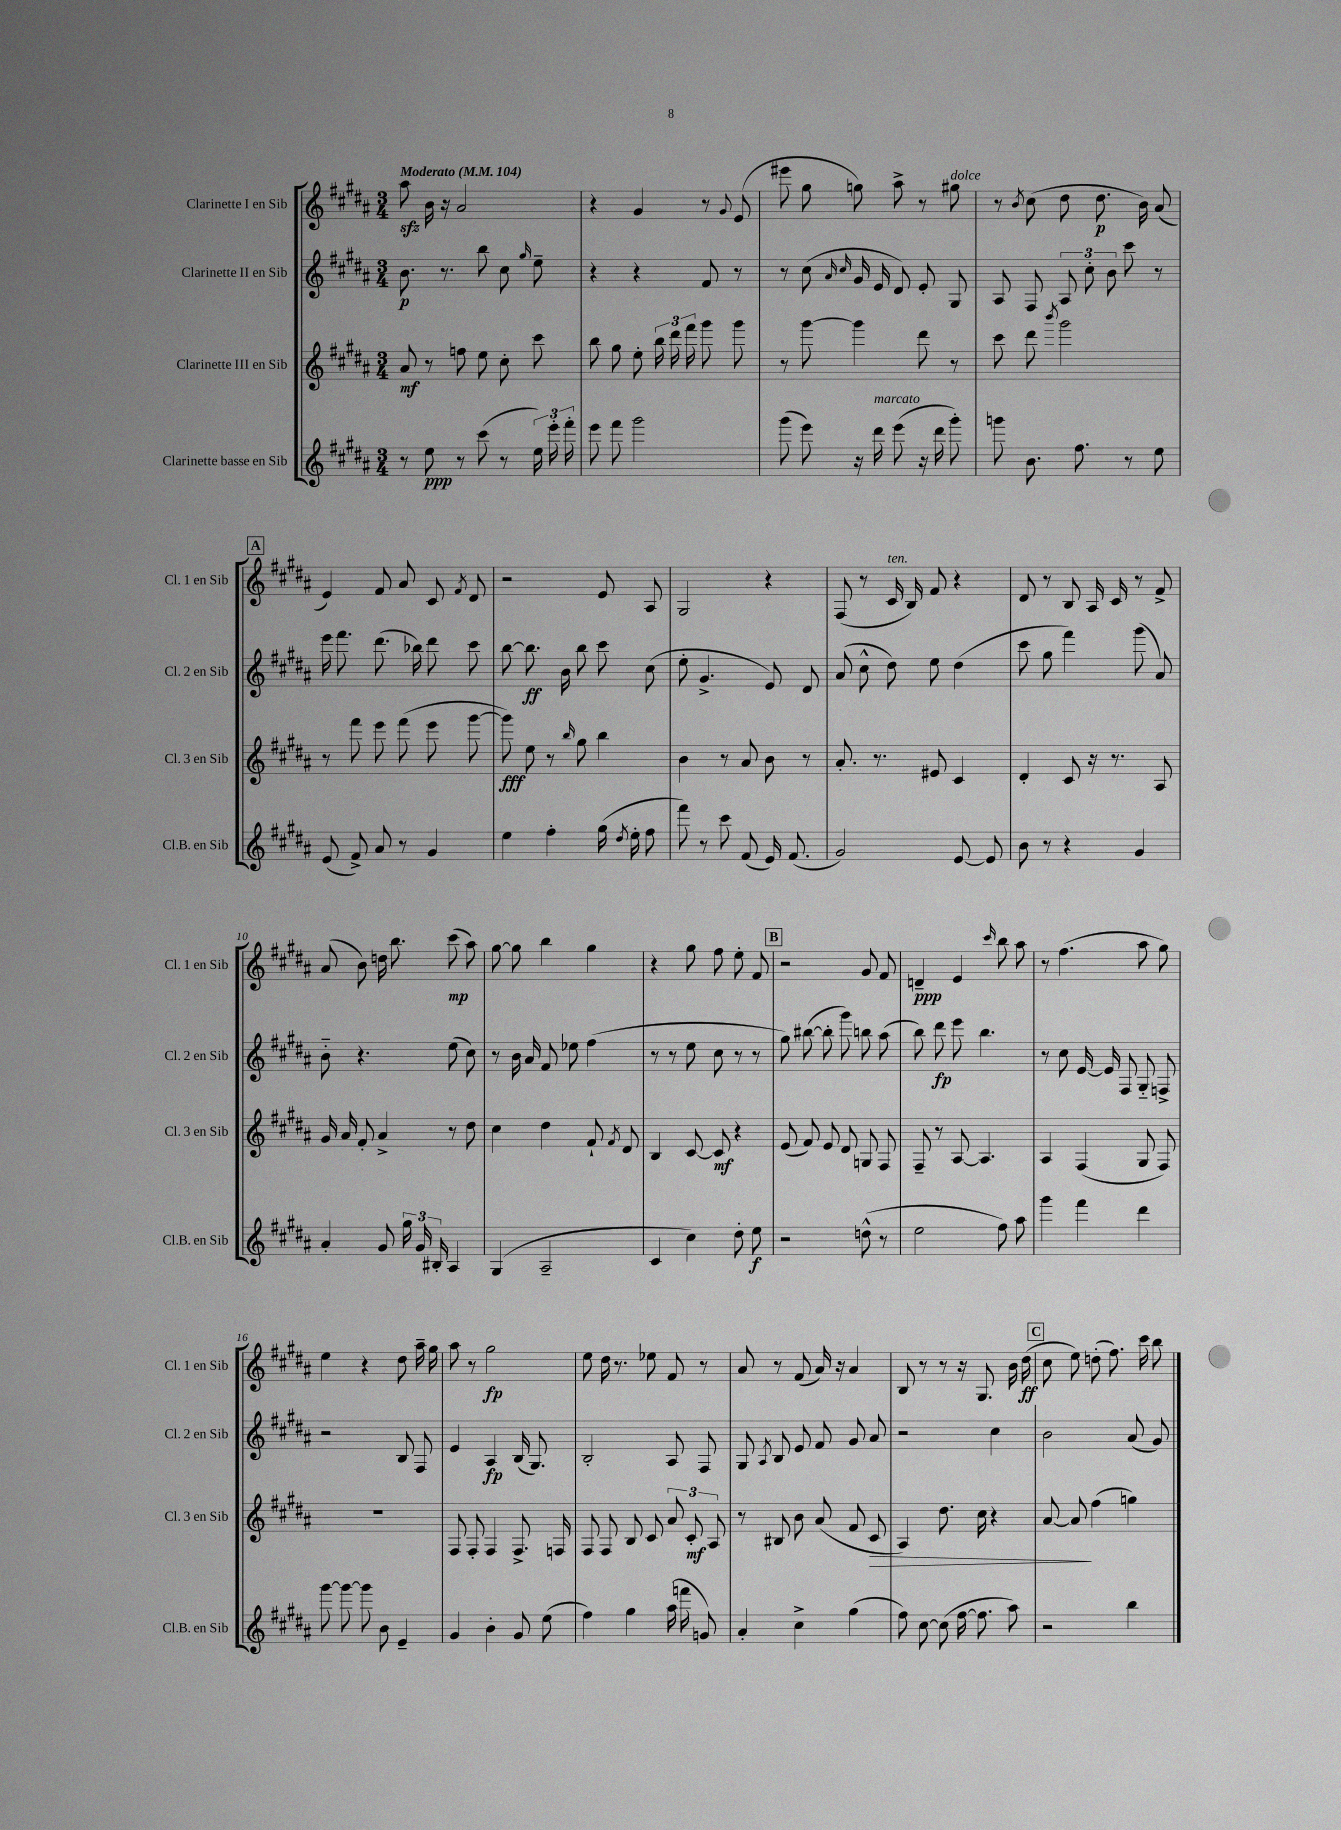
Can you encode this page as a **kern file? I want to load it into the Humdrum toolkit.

**kern	**dynam	**kern	**dynam	**kern	**dynam	**kern	**dynam
*part4	*part4	*part3	*part3	*part2	*part2	*part1	*part1
*staff4	*staff4	*staff3	*staff3	*staff2	*staff2	*staff1	*staff1
*I"Clarinette basse en Sib	*	*I"Clarinette III en Sib	*	*I"Clarinette II en Sib	*	*I"Clarinette I en Sib	*
*I'Cl.B. en Sib	*	*I'Cl. 3 en Sib	*	*I'Cl. 2 en Sib	*	*I'Cl. 1 en Sib	*
*clefG2	*	*clefG2	*	*clefG2	*	*clefG2	*
*k[f#c#g#d#a#]	*	*k[f#c#g#d#a#]	*	*k[f#c#g#d#a#]	*	*k[f#c#g#d#a#]	*
*M3/4	*	*M3/4	*	*M3/4	*	*M3/4	*
*MM104	*	*MM104	*	*MM104	*	*MM104	*
=1	=1	=1	=1	=1	=1	=1	=1
!	!	!	!	!	!	!LO:TX:a:B:t=Moderato	!
8r	.	8a#/	mf	8.b\	p	8aa#zz\	.
8ee\	ppp	8r	.	.	.	16b\	.
.	.	.	.	8.r	.	16r	.
8r	.	8ffn\	.	.	.	2a#/	.
(8ccc#\	.	8ee\	.	8bb\	.	.	.
8r	.	8cc#'\	.	8cc#\	.	.	.
.	.	.	.	16qqgg#/	.	.	.
24ee\)	.	8ccc#\	.	8ee~\	.	.	.
24eee'\	.	.	.	.	.	.	.
24fff#'\	.	.	.	.	.	.	.
=2	=2	=2	=2	=2	=2	=2	=2
8eee\	.	8bb\	.	4r	.	4r	.
8fff#\	.	8gg#\	.	.	.	.	.
2ggg#\	.	8ee'\	.	4r	.	4g#/	.
.	.	24bb\	.	.	.	.	.
.	.	24ddd#\	.	.	.	.	.
.	.	24fff#\	.	.	.	.	.
.	.	8ggg#\	.	8f#/	.	8r	.
.	.	.	.	.	.	8qqg#/	.
.	.	8ggg#\	.	8r	.	(8e/	.
=3	=3	=3	=3	=3	=3	=3	=3
(8ggg#\	.	8r	.	8r	.	8eee#X\	.
8eee\)	.	[8ggg#\	.	(8cc#\	.	8gg#\	.
.	.	.	.	16qqa#/	.	.	.
.	.	.	.	16qqcc#/	.	.	.
16r	.	4ggg#\]	.	16g#/	.	8ggn\)	.
!LO:TX:a:i:t=marcato	!	!	!	!	!	!	!
16ddd#\	.	.	.	16e/	.	.	.
(8eee\	.	.	.	8d#/)	.	8aa#^\	.
16r	.	8ddd#\	.	8e'/	.	8r	.
16ddd#\	.	.	.	.	.	.	.
!	!	!	!	!	!	!LO:TX:a:i:t=dolce	!
8ggg#'\)	.	8r	.	8G#/	.	8gg#X\	.
=4	=4	=4	=4	=4	=4	=4	=4
8gggn\	.	8ccc#\	.	8A#/	.	8r	.
.	.	.	.	.	.	8qb/	.
8.b\	.	8ddd#\	.	8F#/	.	(8cc#\	.
.	.	8qbbb/	.	.	.	.	.
.	.	2ggg#\	.	12A#/	.	8dd#\	.
8.ff#\	.	.	.	.	.	.	.
.	.	.	.	12cc#'\	.	.	.
.	.	.	.	.	.	8.dd#\	p
.	.	.	.	12b\	.	.	.
8r	.	.	.	8ccc#\	.	.	.
.	.	.	.	.	.	16b\)	.
8ee\	.	.	.	8r	.	(8a#/	.
!!LO:LB:g=z
!!LO:REH:place=s1:t=A
=5	=5	=5	=5	=5	=5	=5	=5
(8e/	.	8r	.	16eee\	.	4e/)	.
.	.	.	.	8.fff#\	.	.	.
8f#^/)	.	8fff#\	.	.	.	.	.
8a#/	.	8eee\	.	(8.ddd#\	.	8f#/	.
8r	.	(8fff#\	.	.	.	8a#/	.
.	.	.	.	16bb-X\)	.	.	.
4g#/	.	8eee\	.	8ddd#\	.	8c#/	.
.	.	.	.	.	.	8qf#/	.
.	.	[8ggg#\	.	8ccc#\	.	8d#/	.
=6	=6	=6	=6	=6	=6	=6	=6
4ee\	.	8ggg#\])	fff	[8bb\	.	2r	.
.	.	8ee\	.	8.bb\]	ff	.	.
4ff#'\	.	8r	.	.	.	.	.
.	.	.	.	16b\	.	.	.
.	.	16qqbb/	.	.	.	.	.
.	.	8gg#\	.	8bb\	.	.	.
(16gg#\	.	4bb\	.	8ccc#\	.	8e/	.
8qdd#/	.	.	.	.	.	.	.
16ee'\	.	.	.	.	.	.	.
8ff#\	.	.	.	(8cc#\	.	8A#/	.
=7	=7	=7	=7	=7	=7	=7	=7
8fff#\)	.	4b\	.	8ee'\	.	2G#/	.
8r	.	.	.	4.g#^/	.	.	.
8ccc#\	.	8r	.	.	.	.	.
(8f#/	.	8a#/	.	.	.	.	.
16e/)	.	8b\	.	8e/)	.	4r	.
(8.f#/	.	.	.	.	.	.	.
.	.	8r	.	8d#/	.	.	.
=8	=8	=8	=8	=8	=8	=8	=8
2g#/)	.	8.a#'/	.	(8a#/	.	(8F#/	.
.	.	.	.	8cc#^^\	.	8r	.
.	.	8.r	.	.	.	.	.
!	!	!	!	!	!	!LO:TX:a:i:t=ten.	!
.	.	.	.	8dd#\)	.	16c#/	.
.	.	.	.	.	.	16B/)	.
.	.	8e#X/	.	8ee\	.	8f#/	.
[8e/	.	4c#/	.	(4dd#\	.	4r	.
8e/]	.	.	.	.	.	.	.
=9	=9	=9	=9	=9	=9	=9	=9
8b\	.	4d#'/	.	8ccc#\	.	8d#/	.
8r	.	.	.	8gg#\	.	8r	.
4r	.	8c#/	.	4fff#\)	.	8B/	.
.	.	16r	.	.	.	16A#/	.
.	.	8.r	.	.	.	16c#/	.
4g#/	.	.	.	(8ggg#\	.	8r	.
.	.	8A#/	.	8a#/)	.	8f#^/	.
!!LO:LB:g=z
=10	=10	=10	=10	=10	=10	=10	=10
4a#'/	.	16g#/	.	8b\	.	(8a#/	.
.	.	16a#/	.	.	.	.	.
.	.	8f#'/	.	4.r	.	8b\)	.
8g#/	.	4a#^/	.	.	.	16ddn\	.
.	.	.	.	.	.	8.bb\	.
24gg#\	.	.	.	.	.	.	.
24g#/	.	.	.	.	.	.	.
24B#X'/	.	.	.	.	.	.	.
4A#/	.	8r	.	(8ee\	.	(8ccc#\	mp
.	.	8dd#\	.	8cc#\)	.	8aa#\)	.
=11	=11	=11	=11	=11	=11	=11	=11
(4G#/	.	4cc#\	.	8r	.	[8gg#\	.
.	.	.	.	16b\	.	8gg#\]	.
.	.	.	.	16a#/	.	.	.
2A#~/	.	4dd#\	.	8f#/	.	4bb\	.
.	.	.	.	8ee-X\	.	.	.
.	.	8f#`/	.	(4ff#\	.	4gg#\	.
.	.	8qf#/	.	.	.	.	.
.	.	8d#/	.	.	.	.	.
=12	=12	=12	=12	=12	=12	=12	=12
4c#/	.	4B/	.	8r	.	4r	.
.	.	.	.	8r	.	.	.
4cc#\)	.	[8c#/	.	8ee\	.	8gg#\	.
.	.	8c#/]	mf	8cc#\	.	8ff#\	.
8dd#'\	.	4r	.	8r	.	8ee'\	.
8ee\	f	.	.	8r	.	8f#/	.
!!LO:REH:place=s1:t=B
=13	=13	=13	=13	=13	=13	=13	=13
2r	.	(8e/	.	8gg#\)	.	2r	.
.	.	8f#/)	.	([8bb#X\	.	.	.
.	.	8e/	.	8bb#'\]	.	.	.
.	.	8d#/	.	8ggg#\)	.	.	.
(8ddn^^\	.	8Gn/	.	8bbn\	.	8g#/	.
8r	.	8F#/	.	(8aa#\	.	8f#/	.
=14	=14	=14	=14	=14	=14	=14	=14
2ee\	.	8F#~/	.	8bb\)	.	4dn~/	ppp
.	.	8r	.	8ddd#\	fp	.	.
.	.	[8A#/	.	8eee\	.	4e/	.
.	.	4.A#/]	.	4.bb\	.	.	.
.	.	.	.	.	.	16qqccc#/	.
8ff#\)	.	.	.	.	.	8bb\	.
8aa#\	.	.	.	.	.	8aa#\	.
=15	=15	=15	=15	=15	=15	=15	=15
4ggg#\	.	4A#/	.	8r	.	8r	.
.	.	.	.	8cc#\	.	(4.ff#\	.
4fff#\	.	(4F#/	.	[16e/	.	.	.
.	.	.	.	16e/]	.	.	.
.	.	.	.	8F#/	.	.	.
4ddd#\	.	8G#/	.	8G#/	.	8aa#\	.
.	.	8F#/)	.	8Fn^/	.	8gg#\)	.
!!LO:LB:g=z
=16	=16	=16	=16	=16	=16	=16	=16
[8ggg#\	.	2.r	.	2r	.	4ee\	.
8ggg#\_	.	.	.	.	.	.	.
8ggg#\]	.	.	.	.	.	4r	.
8b\	.	.	.	.	.	.	.
4e~/	.	.	.	8B/	.	8dd#\	.
.	.	.	.	8F#/	.	16aa#~\	.
.	.	.	.	.	.	16gg#\	.
=17	=17	=17	=17	=17	=17	=17	=17
4g#/	.	8F#/	.	4e/	.	8aa#\	.
.	.	8F#'/	.	.	.	8r	.
4b'\	.	4F#/	.	4A#/	fp	2gg#\	fp
8g#/	.	8.F#^/	.	(16B/	.	.	.
.	.	.	.	8.G#/)	.	.	.
(8ee\	.	.	.	.	.	.	.
.	.	16Fn/	.	.	.	.	.
=18	=18	=18	=18	=18	=18	=18	=18
4ff#\)	.	8F#/	.	2B'/	.	8ee\	.
.	.	8F#/	.	.	.	16dd#\	.
.	.	.	.	.	.	8.r	.
4gg#\	.	8B/	.	.	.	.	.
.	.	8c#/	.	.	.	8ee-X\	.
(16aa#\	.	12a#/	.	8A#/	.	8f#/	.
16fffn\	.	.	.	.	.	.	.
.	.	12c#'/	mf	.	.	.	.
8gn/)	.	.	.	8F#/	.	8r	.
.	.	12A#/	.	.	.	.	.
=19	=19	=19	=19	=19	=19	=19	=19
4a#'/	.	8r	.	8G#/	.	8a#/	.
.	.	.	.	8qA#/	.	.	.
.	.	8B#X/	.	8B/	.	8r	.
4cc#^\	.	8b\	.	8e/	.	(8f#/	.
.	.	(8a#/	.	8f#/	.	16a#/)	.
.	.	.	.	.	.	16r	.
(4gg#\	.	8f#/	.	8g#/	.	4a#/	.
!	!	!	!LO:HP:b	!	!	!	!
.	.	8c#/	>	8a#/	.	.	.
=20	=20	=20	=20	=20	=20	=20	=20
8ff#\)	.	4A#/)	.	2r	.	8B/	.
[8cc#\	.	.	.	.	.	8r	.
(8cc#\]	.	8.dd#\	.	.	.	8r	.
[16ff#\	.	.	.	.	.	16r	.
8.ff#\]	.	16cc#\	.	.	.	8.G#/	.
.	.	4r	.	4cc#\	.	.	.
8aa#\)	.	.	.	.	.	16b\	.
.	.	.	.	.	.	(16dd#\	ff
!!LO:REH:place=s1:t=C
=21	=21	=21	=21	=21	=21	=21	=21
2r	.	[8a#/	.	2b\	.	8cc#\	.
.	.	8a#/]	.	.	.	8ee\)	.
.	.	(4ff#\	]	.	.	(8ddn'\	.
.	.	.	.	.	.	8.ff#\)	.
4bb\	.	4ggn\)	.	(8a#/	.	.	.
.	.	.	.	.	.	16ccc#\	.
.	.	.	.	8g#/)	.	8bb\	.
==	==	==	==	==	==	==	==
*-	*-	*-	*-	*-	*-	*-	*-
